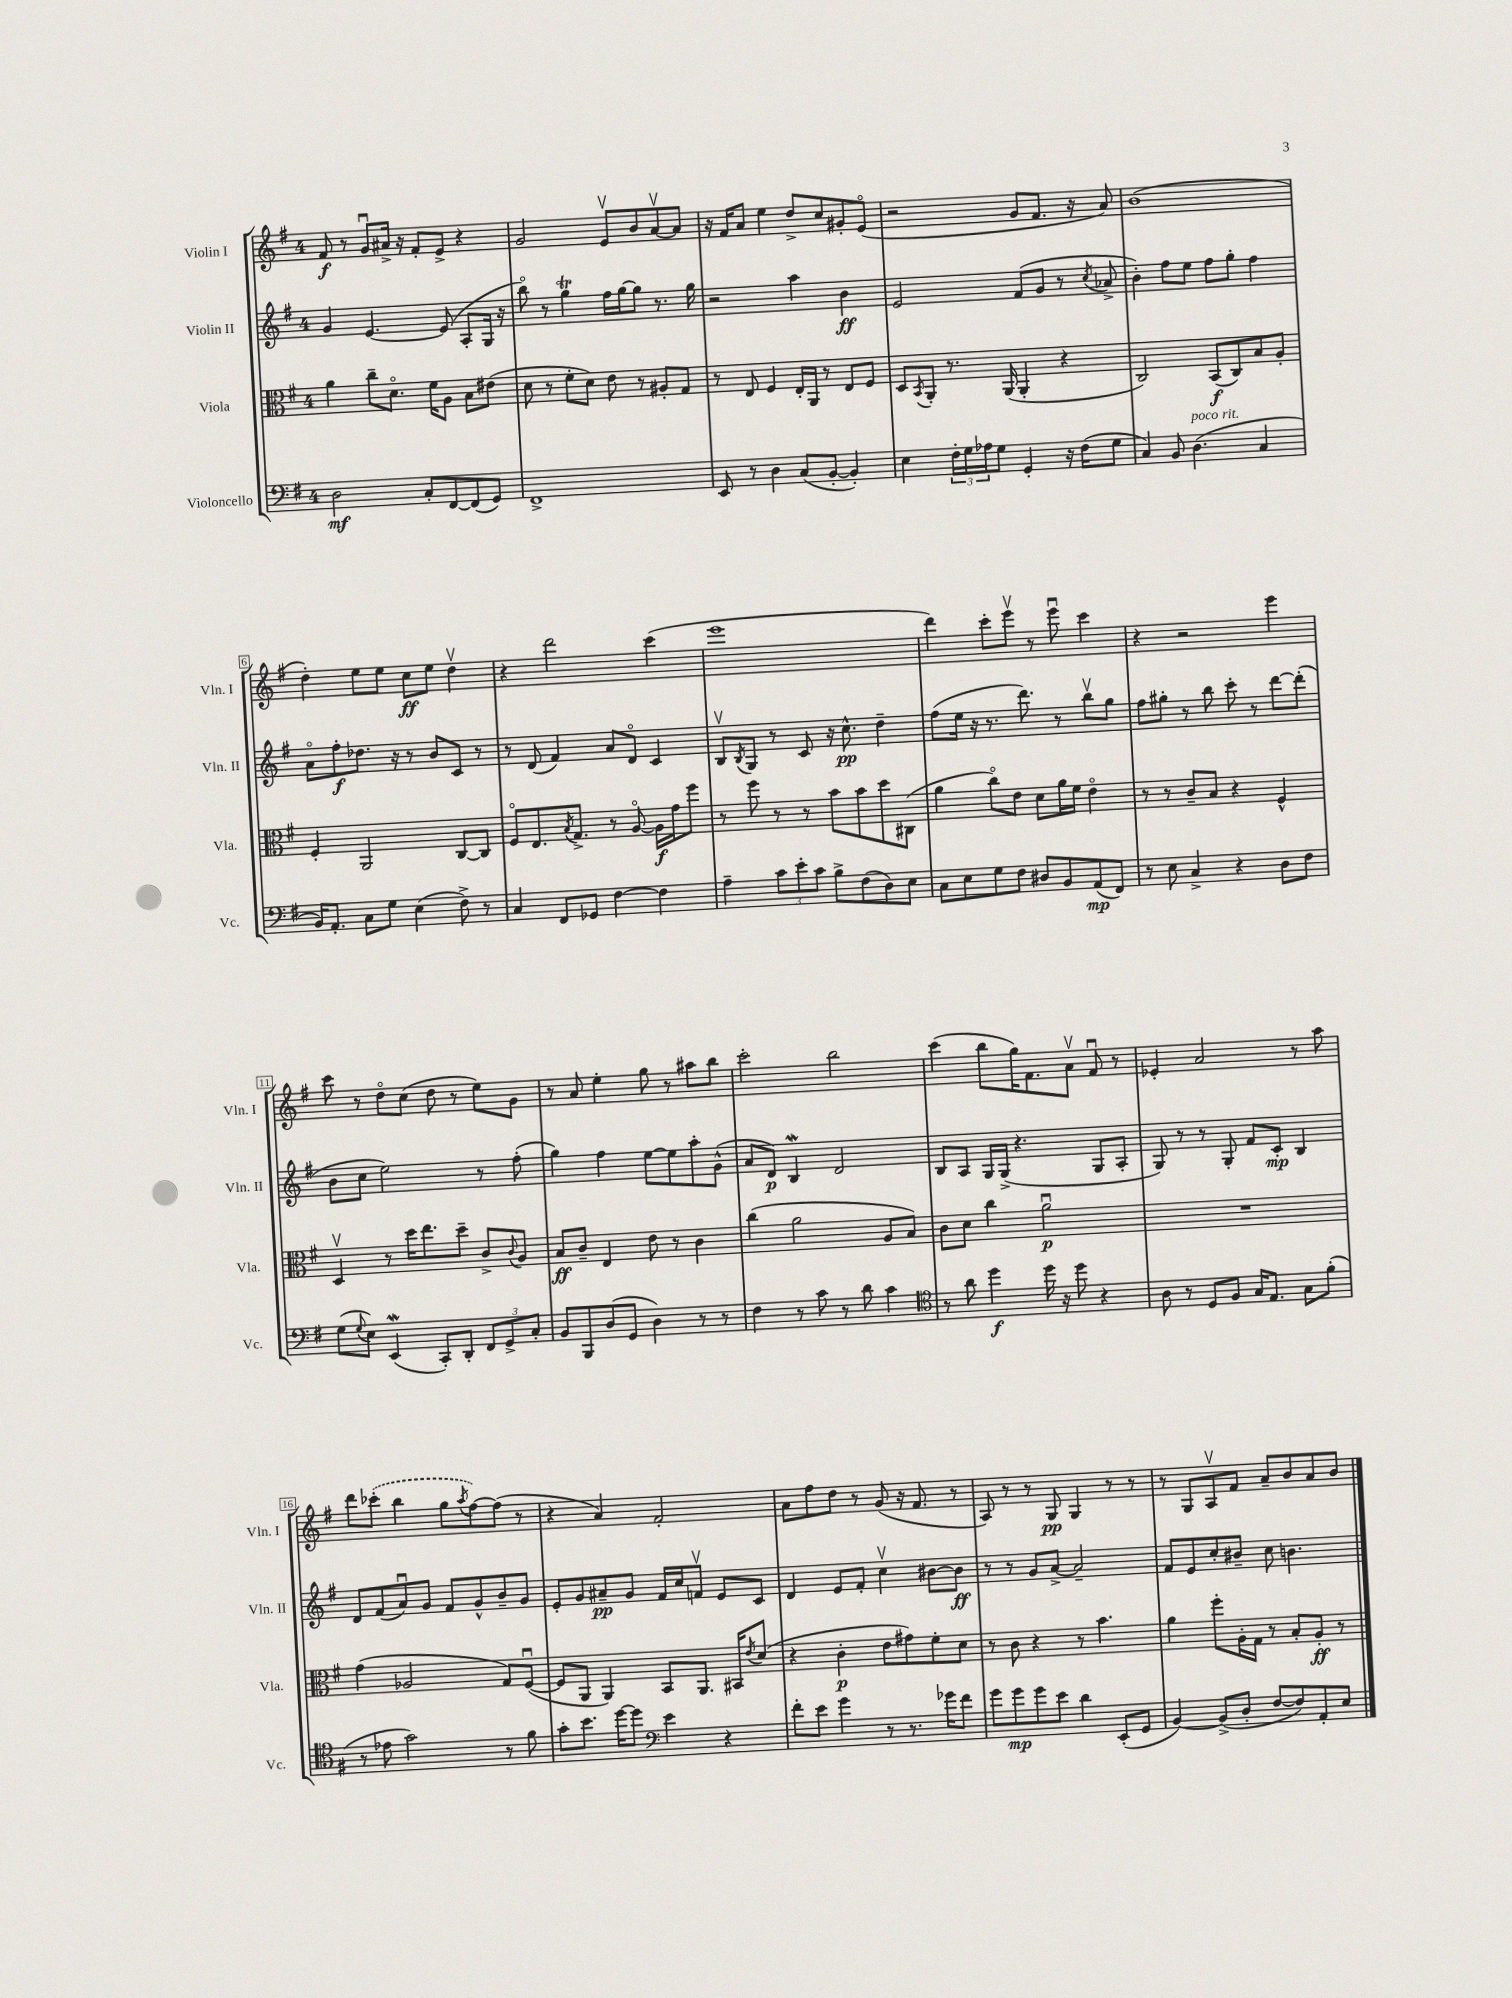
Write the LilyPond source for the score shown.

<<
\new StaffGroup <<
\new Staff = "s0" \with { instrumentName = "Violin I" shortInstrumentName = "Vln. I" } {
    \clef treble \key g \major \once \override Staff.TimeSignature.style = #'single-digit \time 4/4
    fis'8\f r8 g'8\downbow ais'16-> r16 fis'8-. e'8-> r4 |
    g'2 e'8\upbow b'8 a'8~\upbow a'8 |
    r16 fis'16 a'8 e''4 d''8-> c''8 gis'8-. e'8\flageolet( |
    r2 g'8 fis'8. r16 a'8) |
    b'1( |
    d''4-.) e''8 e''8 c''8\ff e''8 d''4\upbow |
    r4 d'''2 c'''4( |
    e'''1 |
    d'''4) c'''8-. e'''8\upbow r8 e'''8\downbow c'''4 |
    r4 r2 e'''4 |
    c'''8 r8 d''8\flageolet c''8( d''8 r8 e''8) g'8 |
    r8 a'8 e''4-. g''8 r8 ais''8 b''8 |
    c'''2-. b''2 |
    c'''4( b''8 g''16) fis'8. a'8\upbow fis'8\downbow r8 |
    ees'4-. a'2 r8 a''8 |
    d'''8 \once \slurDashed ces'''8-.( b''4 g''8 \acciaccatura { a''8 } fis''8~) fis''8( r8 |
    r4 a'4) fis'2-. |
    a'8 fis''8 d''8 r8 g'8( r16 fis'8. r8 |
    a8) r8 r8 g8\pp g4 r8 r8 |
    r8 g8 a8\upbow fis'8 a'8-- b'8 a'8 b'8 \bar "|." |
}
\new Staff = "s1" \with { instrumentName = "Violin II" shortInstrumentName = "Vln. II" } {
    \clef treble \key g \major \once \override Staff.TimeSignature.style = #'single-digit \time 4/4
    g'4 e'4.~ e'8( a8-. g16 r16 |
    b''8\flageolet) r8 g''4\trill fis''16 g''16~ g''8 r8. g''16 |
    r2 a''4 b'4\ff |
    e'2 fis'8( g'8 r8 \acciaccatura { c''8 } aes'8-> |
    b'4-.) fis''8 e''8 fis''8 g''8-. fis''4 |
    a'8\flageolet fis''8-.\f des''8. r16 r8 b'8 c'8 r8 |
    r8 d'8( fis'4) a'8 d'8\flageolet c'4 |
    b8\upbow \acciaccatura { b8 } g8 r8 c'8 r16 c''8.-^\pp d''4-- |
    fis''8( e''16 r16 r8. d'''8.) r8 b''8\upbow g''8 |
    fis''8 gis''8-. r8 b''8 c'''8-. r8 d'''8~ d'''8-.( |
    b'8 c''8 e''2) r8 fis''8-.( |
    g''4) fis''4 e''8~ e''8 a''8-. g'8-^( |
    a'8 d'8\p) b4\mordent d'2 |
    b8 a8 g16 g16->( r4. g8 a8-. |
    g8) r8 r8 g8-. fis'8 c'8-.\mp b4 |
    d'8 fis'8( a'8\downbow) g'8 fis'8 g'8-^ b'8-- g'8 |
    e'8-. g'8 ais'8--\pp g'8 fis'16 c''16 f'8\upbow e'8 c'8 |
    d'4 e'8 fis'8-. c''4\upbow bis'8~ bis'8\ff |
    r8 r8 g'8 a'8~-> a'2-- |
    fis'8 e'8 c''8-. bis'8-- c''8 b'4. \bar "|." |
}
\new Staff = "s2" \with { instrumentName = "Viola" shortInstrumentName = "Vla." } {
    \clef alto \key g \major \once \override Staff.TimeSignature.style = #'single-digit \time 4/4
    a'4 c''8-- d'8.\flageolet fis'16 a8 b8 eis'8( |
    d'8 r8 fis'8-. d'8) e'8 r8 ais8-. g8 |
    r8 e8 fis4 e16-. a,16 r8 e8 fis8 |
    d8 \acciaccatura { b,8 } a,8-. r8. a,16( a,4-. r4 |
    c2) b,8\f( c8) b8 a8-. |
    fis4-. a,2 c8~ c8 |
    fis8\flageolet e8. \acciaccatura { b8 } g8.-> r8 a8~\flageolet a16\f g'16 fis''8 |
    r8 fis''8 r8 r8 b'8 b'8 d''8 cis8( |
    a'4 c''8\flageolet) e'8 d'8 a'16 fis'16 e'4\flageolet |
    r8 r8 c'8-- b8 r4 fis4-^ |
    d4\upbow r8 d''16 e''8. d''8-- c'8-> \appoggiatura { c'8 } a8 |
    b8\ff c'8-- e4 e'8 r8 c'4 |
    c''4( a'2 a8 b8) |
    c'8 d'8 c''4 a'2\downbow\p |
    R1 |
    g'4( aes2 g8) fis8~\downbow( |
    fis8 a,8 a,4) b,8 a,8. bis,16 \acciaccatura { e'8 } d'8( |
    r4 c'4-.\p e'8 gis'8) fis'8-. d'8 |
    r8 c'8 r4 r8 b'4. |
    a'4 fis''8-. a16-. g16 r8 b8-. a8-.\ff r8 \bar "|." |
}
\new Staff = "s3" \with { instrumentName = "Violoncello" shortInstrumentName = "Vc." } {
    \clef bass \key g \major \once \override Staff.TimeSignature.style = #'single-digit \time 4/4
    d2\mf c8-. fis,8~ fis,8( g,8) |
    fis,1-> |
    e,8 r8 d4 c8( b,8~-. b,4-.) |
    e4 \tuplet 3/2 { fis16-. g16 aes16 } g8 g,4-. r16 fis16( g8 |
    c4) b,8 d4.^\markup { \italic "poco rit." }( c4 |
    b,16) a,8.-. c8 g8 e4( fis8->) r8 |
    c4 fis,8 ges,8 fis4~ fis4 |
    a4-- \tuplet 3/2 { c'8 e'8-. c'8 } b8-> fis8( d8) e8 |
    c8 e8 g8 fis8 dis8 b,8 a,8\mp( fis,8) |
    r8 e8 c4-> r4 d8 fis8 |
    g8( \appoggiatura { g8 } e8) e,4\mordent( c,8-.) d,8-. \tuplet 3/2 { fis,8 g,8-> c8-. } |
    b,8 b,,8 d8( g,8 d4) r8 r8 |
    fis4 r8 c'8 r8 d'8 c'4 |
    \clef tenor r8 a'8 d''4\f d''16 r16 d''8 r4 |
    a8 r8 d8 fis8 g16 e8. g8 fis'8-.( |
    r8 ees'8 g'2) r8 fis'8 |
    g'8-. b'8. d''16~ d''8 \clef bass e'4 r4 |
    fis'8-. e'8 g'4 r8 r8. ges'16 fis'8 |
    g'8 g'8\mp g'8 e'8 d'4 e,8-.( g,8 |
    b,4~) b,8->( d8-. fis8~ fis8) a,8-. e8 \bar "|." |
}
>>
>>
\layout { \context { \Score \override BarNumber.stencil = #(make-stencil-boxer 0.1 0.3 ly:text-interface::print) } }
